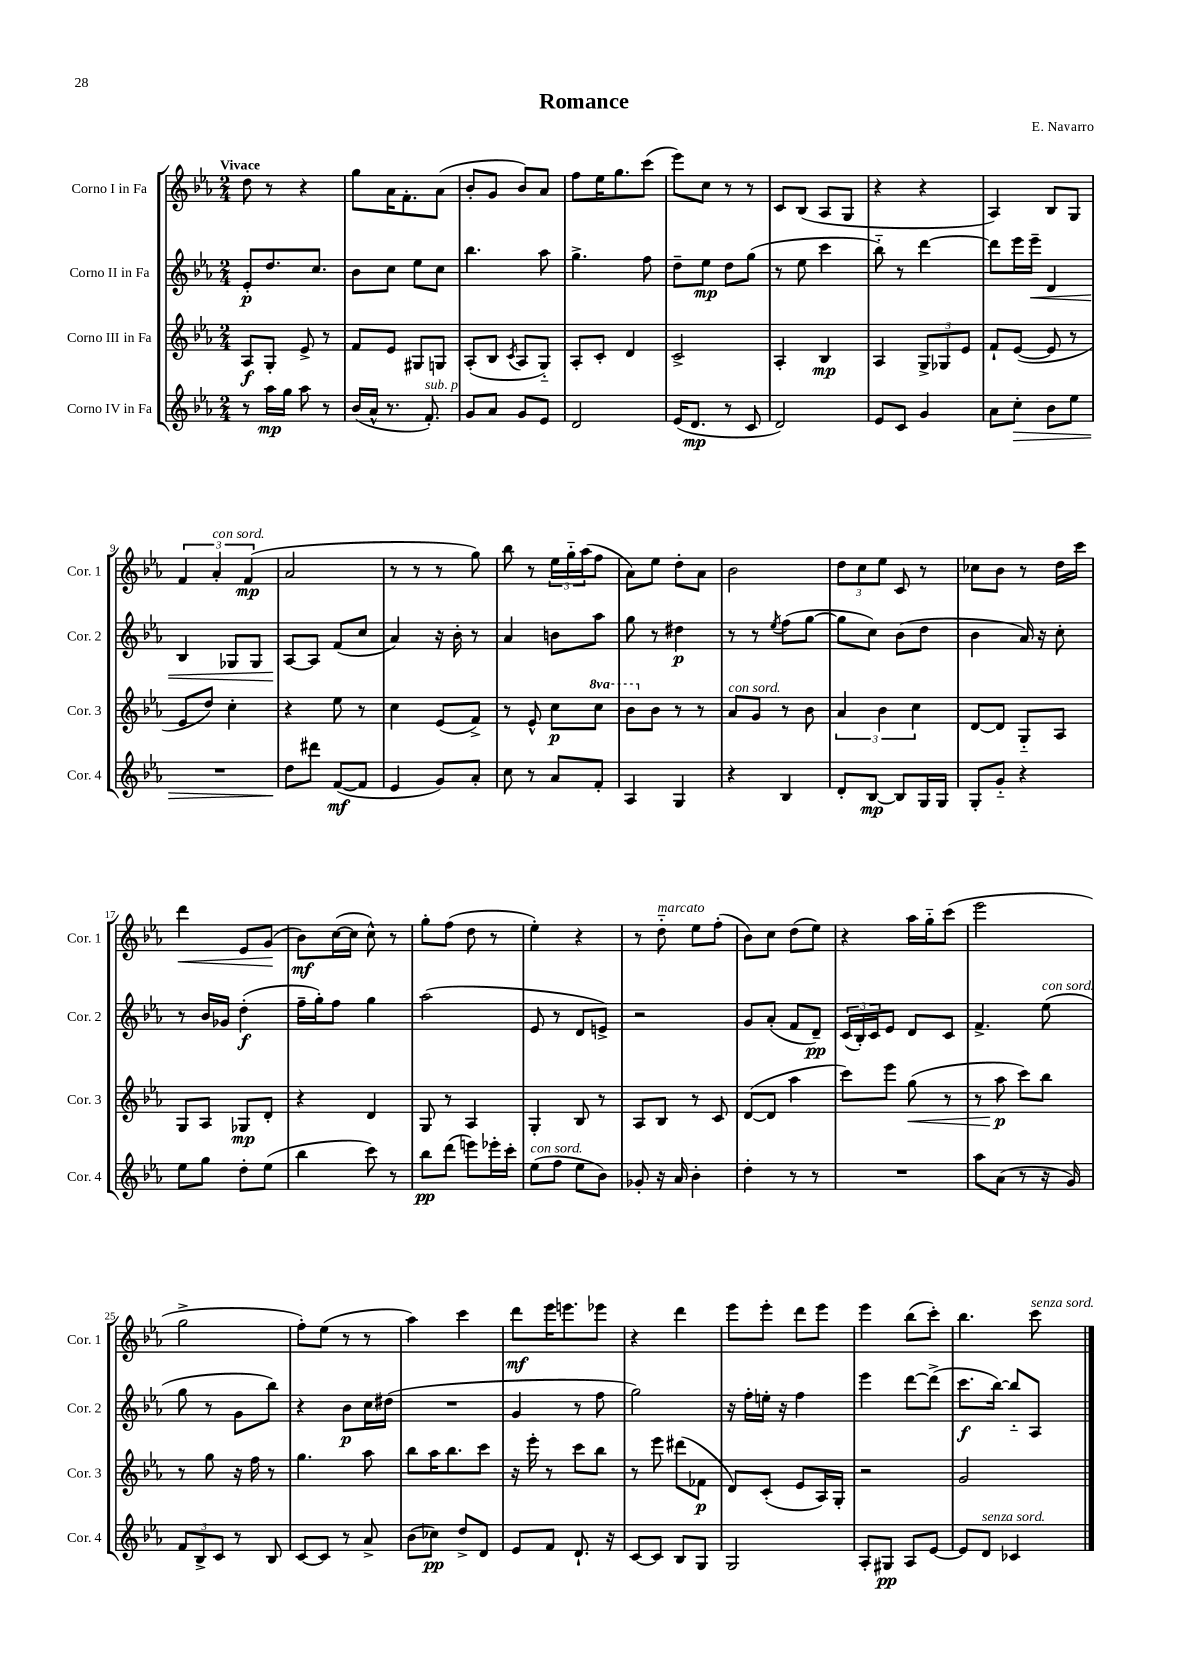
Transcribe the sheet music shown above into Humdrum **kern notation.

**kern	**kern	**kern	**kern
*staff4	*staff3	*staff2	*staff1
*clefG2	*clefG2	*clefG2	*clefG2
*k[b-e-a-]	*k[b-e-a-]	*k[b-e-a-]	*k[b-e-a-]
*M2/4	*M2/4	*M2/4	*M2/4
8r	8A-	8e-'	8dd
16aa-	8G'	8.dd	8r
16gg	.	.	.
8aa-	8e-^	.	4r
.	.	8.cc	.
8r	8r	.	.
=	=	=	=
(16b-	8f	8b-	8gg
16a-^^	.	.	.
8.r	8e-	8cc	16a-
.	.	.	8.f'
.	8G#	8ee-	.
8.f')	.	.	.
.	8G	8cc	(8a-
=	=	=	=
8g	(8A-'	4.bb-	8b-'
8a-	8B-	.	8g
.	8qc	.	.
8g	8A-	.	8b-)
8e-	8G'~)	8aa-	8a-
=	=	=	=
2d	8A-'	4.gg^	8ff
.	8c'	.	16ee-
.	.	.	8.gg
.	4d	.	.
.	.	8ff	(8ccc
=	=	=	=
(16e-	2c^	8dd~	8eee-)
8.d	.	.	.
.	.	8ee-	8cc
8r	.	8dd	8r
8c	.	(8gg	8r
=	=	=	=
2d)	4A-'	8r	8c
.	.	8ee-	(8B-
.	4B-	4ccc	8A-
.	.	.	8G
=	=	=	=
8e-	4A-	8bb-'~)	4r
8c	.	8r	.
4g	12G^	[4ddd	4r
.	12G-	.	.
.	12e-	.	.
=	=	=	=
8a-	8f`	8ddd]	4A-)
8cc'	([8e-	16eee-	.
.	.	16eee-~	.
8b-	8e-]	4d	8B-
8ee-	8r	.	8G
=	=	=	=
2r	8e-	4B-	6f
.	8dd)	.	.
.	.	.	6a-'
.	4cc'	8G-	.
.	.	.	(6f
.	.	8G-	.
=	=	=	=
8dd	4r	[8A-	2a-
8ddd#	.	8A-]	.
([8f	8ee-	(8f	.
8f]	8r	8cc	.
=	=	=	=
4e-	4cc	4a-)	8r
.	.	.	8r
8g)	(8e-	16r	8r
.	.	16b-'	.
8a-'	8f^)	8r	8gg)
=	=	=	=
8cc	8r	4a-	8bb-
8r	8e-^^	.	8r
8a-	8cc	8b	24ee-
.	.	.	24gg'~
.	.	.	(24aa-
8f'	8ccc	8aa-	8ff
=	=	=	=
4A-	8bb-	8gg	8a-)
.	8b-	8r	8ee-
4G	8r	4dd#	8dd'
.	8r	.	8a-
=	=	=	=
4r	8a-	8r	2b-
.	8g	8r	.
.	.	8qee-	.
4B-	8r	(8ff	.
.	8b-	[8gg	.
=	=	=	=
8d'	6a-	8gg]	12dd
.	.	.	12cc
[8B-	.	8cc)	.
.	6b-	.	12ee-
8B-]	.	(8b-	8c
.	6cc	.	.
16G	.	8dd	8r
16G	.	.	.
=	=	=	=
8G'	[8d	4b-	8cc-
8g'~	8d]	.	8b-
4r	8G'~	16a-)	8r
.	.	16r	.
.	8A-	8cc'	16dd
.	.	.	16ccc
=	=	=	=
8ee-	8G	8r	4ddd
8gg	8A-	16b-	.
.	.	16g-	.
8dd'	8G-	(4dd'	8e-
(8ee-	8d'	.	(8g
=	=	=	=
4bb-	4r	16ff~	8b-)
.	.	16gg')	.
.	.	8ff	([16cc
.	.	.	16cc]
8ccc)	4d	4gg	8cc^^)
8r	.	.	8r
=	=	=	=
8bb-	8G	(2aa-	8gg'
(8ddd	8r	.	(8ff
8eee)	4A-	.	8dd
16eee-'	.	.	8r
16ccc'	.	.	.
=	=	=	=
(8ee-	4G'	8e-	4ee-')
8ff	.	8r	.
8ee-	8B-	8d	4r
8b-)	8r	8e^)	.
=	=	=	=
8g-'	8A-	2r	8r
16r	8B-	.	8dd'~
16a-	.	.	.
4b-'	8r	.	8ee-
.	8c	.	(8ff'
=	=	=	=
4dd'	([8d	8g	8b-)
.	8d]	(8a-'	8cc
8r	4aa-	8f	(8dd
8r	.	8d~)	8ee-)
=	=	=	=
2r	8ccc)	(24c	4r
.	.	24B-')	.
.	.	24c	.
.	8eee-	8e-	.
.	(8gg	8d	16aa-
.	.	.	16gg'~
.	8r	8c	(8ccc
=	=	=	=
8aa-	8r	4.f^	2eee-
(8a-	8aa-	.	.
8r	8ccc)	.	.
16r	8bb-	(8ee-	.
16g)	.	.	.
=	=	=	=
12f	8r	8gg	2gg^
12B-^	.	.	.
.	8gg	8r	.
12c	.	.	.
8r	16r	8g	.
.	16ff	.	.
8B-	8r	8bb-)	.
=	=	=	=
[8c	4.gg	4r	8ff')
8c]	.	.	(8ee-
8r	.	8b-	8r
8a-^	8aa-	16cc	8r
.	.	(16dd#	.
=	=	=	=
(8b-	8bb-	2r	4aa-)
8cc-)	16aa-	.	.
.	8.bb-	.	.
8dd^	.	.	4ccc
8d	8ccc	.	.
=	=	=	=
8e-	16r	4g	8ddd
.	16eee-'	.	.
8f	8r	.	16eee-
.	.	.	8.eee
8.d`	8ccc	8r	.
.	8bb-	8ff	8eee-
16r	.	.	.
=	=	=	=
[8c	8r	2gg)	4r
8c]	8eee-	.	.
8B-	(8ddd#	.	4ddd
8G	8f-	.	.
=	=	=	=
2G	8d)	16r	8eee-
.	.	16ff'	.
.	(8c'	16ee'	8eee-'
.	.	16r	.
.	8e-	4ff	8ddd
.	16A-)	.	8eee-
.	16G'	.	.
=	=	=	=
8A-'	2r	4eee-	4eee-
8G#	.	.	.
8A-	.	[8ddd	(8bb-
[8e-	.	(8ddd^]	8ccc')
=	=	=	=
8e-]	2g	8.ccc	4.bb-
8d	.	.	.
.	.	[16bb-)	.
4c-	.	8bb-'~]	.
.	.	8A-	8ccc
==	==	==	==
*-	*-	*-	*-
